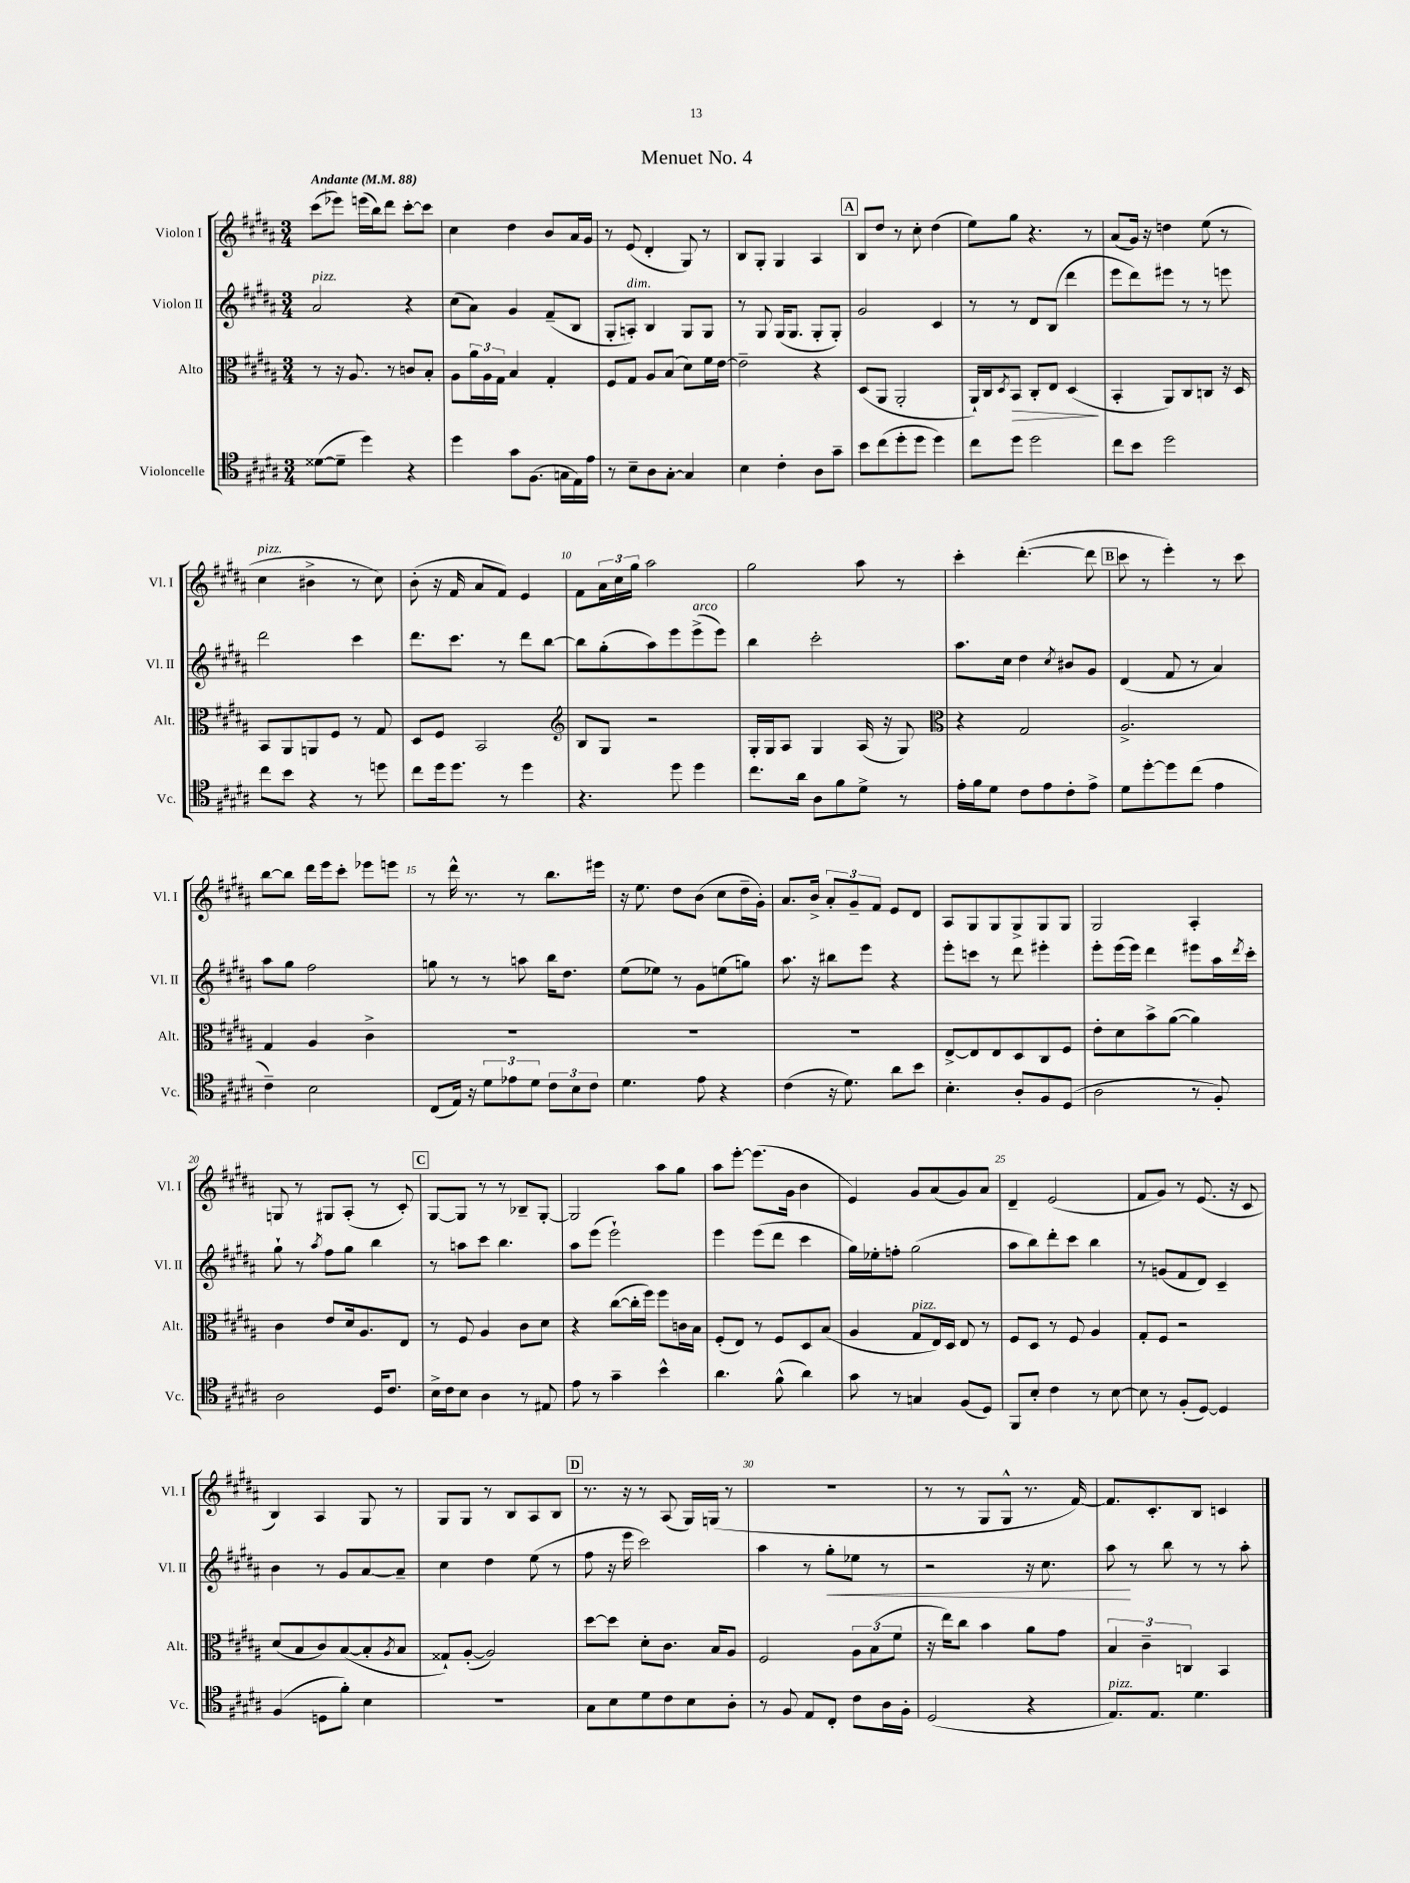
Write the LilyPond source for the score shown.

\header { title = "Menuet No. 4" }
<<
\new StaffGroup <<
\new Staff = "s0" \with { instrumentName = "Violon I" shortInstrumentName = "Vl. I" } {
    \clef treble \key b \major \numericTimeSignature \time 3/4 \tempo "Andante" 4 = 88
    cis'''8( ees'''8) e'''16( b''16) dis'''8 cis'''8~-. cis'''8 |
    cis''4 dis''4 b'8 ais'16 gis'16 |
    r8 e'8( dis'4-. gis8) r8 |
    b8 gis8-. gis4 ais4 |
    \mark \markup { \box "A" } b8 dis''8 r8 cis''8-. dis''4( |
    e''8) gis''8 r4. r8 |
    ais'8( gis'16) r16 d''4 e''8( r8 |
    cis''4^\markup { \italic "pizz." } bis'4-> r8 cis''8) |
    b'8-.( r16 fis'16 ais'8 fis'8) e'4 |
    fis'8 \tuplet 3/2 { ais'16 cis''16 gis''16 } ais''2 |
    gis''2 ais''8 r8 |
    cis'''4-. dis'''4.~-.( dis'''8 |
    \mark \markup { \box "B" } cis'''8 r8 e'''4-.) r8 cis'''8 |
    b''8~ b''8 dis'''16 e'''16 cis'''8-. ees'''8 e'''8 |
    r8 dis'''16-^ r8. r8 b''8. eis'''16 |
    r16 e''8. dis''8 b'8( cis''8 dis''16-- gis'16-.) |
    ais'8. b'16-> \tuplet 3/2 { ais'8-. gis'8-- fis'8 } e'8 dis'8 |
    ais8 gis8 gis8 gis8-> gis8 gis8 |
    gis2 ais4-. |
    g8 r8 gis8 ais8-.( r8 cis'8-.) |
    \mark \markup { \box "C" } gis8~ gis8 r8 r8 bes8-- gis8~-. |
    gis2 ais''8 gis''8 |
    ais''8 e'''8~-. e'''8.( gis'16 b'4 |
    e'4) gis'8 ais'8( gis'8) ais'8 |
    dis'4-- e'2( |
    fis'8 gis'8) r8 e'8.( r16 cis'8 |
    b4) ais4 gis8 r8 |
    gis8 gis8 r8 b8 ais8 b8 |
    \mark \markup { \box "D" } r8. r16 r8 ais8( gis16) g16( r8 |
    R2. |
    r8 r8 gis8 gis8-^ r8. fis'16~) |
    fis'8. cis'8.-. b8 c'4 \bar "|." |
}
\new Staff = "s1" \with { instrumentName = "Violon II" shortInstrumentName = "Vl. II" } {
    \clef treble \key b \major \numericTimeSignature \time 3/4
    ais'2^\markup { \italic "pizz." } r4 |
    cis''8( ais'8) gis'4 fis'8--( b8 |
    gis8-. a8-.^\markup { \italic "dim." }) b4 gis8 gis8 |
    r8 gis8 gis16( gis8. gis8-. gis8-.) |
    \mark \markup { \box "A" } gis'2 cis'4 |
    r8 r8 dis'8 b8( dis'''4 |
    e'''8 dis'''8) eis'''8 r8 r8 e'''8 |
    dis'''2 cis'''4 |
    dis'''8. cis'''8. r8 dis'''8 b''8~ |
    b''8 gis''8-.( ais''8) e'''8 e'''8->^\markup { \italic "arco" }( e'''8) |
    b''4 cis'''2-. |
    ais''8. cis''16 dis''4 \acciaccatura { cis''8 } bis'8 gis'8 |
    \mark \markup { \box "B" } dis'4( fis'8 r8 ais'4) |
    ais''8 gis''8 fis''2 |
    g''8 r8 r8 a''8 b''16 dis''8. |
    e''8( ees''8) r8 gis'8 e''8( g''8) |
    ais''8. r16 bis''8 e'''8 r4 |
    e'''8-. c'''8 r8 dis'''8 eis'''4-. |
    e'''8-. e'''16( e'''16) dis'''4 eis'''8 ais''16 \acciaccatura { dis'''8 } cis'''16-. |
    gis''8-! r8 \acciaccatura { ais''8 } fis''8 gis''8 b''4 |
    \mark \markup { \box "C" } r8 a''8 cis'''8 b''4. |
    ais''8 e'''8( e'''2-!) |
    e'''4 e'''8( dis'''8 cis'''4 |
    gis''16) ees''16-. f''8-. gis''2( |
    ais''8 b''8) dis'''8-. cis'''8 b''4 |
    r8 g'8( fis'8 dis'8) cis'4-- |
    b'4 r8 gis'8 ais'8~ ais'8-- |
    cis''4 dis''4 e''8( r8 |
    \mark \markup { \box "D" } fis''8 r16 e'''16 cis'''2) |
    ais''4 r8 gis''8-.\< ees''8 r8 |
    r2 r16 cis''8. |
    ais''8\! r8 b''8 r8 r8 ais''8-. \bar "|." |
}
\new Staff = "s2" \with { instrumentName = "Alto" shortInstrumentName = "Alt." } {
    \clef alto \key b \major \numericTimeSignature \time 3/4
    r8 r16 ais8. r8 c'8 b8-. |
    ais8 \tuplet 3/2 { ais'16 ais16 gis16 } b4 gis4-. |
    fis8 gis8 ais8 b8( dis'8) fis'16 e'16~ |
    e'2-- r4 |
    \mark \markup { \box "A" } dis8( ais,8 ais,2-. |
    ais,16-!) cis16 \acciaccatura { dis8 } b,8\> cis8-. e8 dis4\!( |
    b,4-. ais,8) cis8 c8 r16 dis16 |
    b,8 ais,8 a,8 fis8 r8 gis8 |
    dis8 fis8 b,2 |
    \clef treble b8 gis8 r2 |
    gis16-. gis16 ais8 gis4 ais16( r16 gis8) |
    \clef alto r4 gis2 |
    \mark \markup { \box "B" } ais2.-> |
    gis4 ais4 cis'4-> |
    R2. |
    R2. |
    R2. |
    e8~-> e8 e8 dis8 cis8 fis8 |
    e'8-. dis'8 b'8-> ais'8~( ais'4) |
    cis'4 e'8 dis'16 ais8. e8 |
    \mark \markup { \box "C" } r8 fis8 ais4 cis'8 dis'8 |
    r4 cis''8~( cis''16-. fis''16) fis''8 c'16 b16 |
    fis8-.( e8) r8 fis8 dis8 b8( |
    ais4 gis8^\markup { \italic "pizz." } e16) dis16 e8 r8 |
    fis8 dis8 r8 fis8 ais4 |
    gis8-. fis8 r2 |
    dis'8( b8 cis'8) b8~( b8-. \acciaccatura { ais8 } b8 |
    gisis8-!) ais8~-.( ais2) |
    \mark \markup { \box "D" } dis''8~ dis''8 dis'8-. cis'8. b16 ais8 |
    fis2 \tuplet 3/2 { ais8 b8( fis'8 } |
    r16 e''16) cis''8 b'4 ais'8 gis'8 |
    \tuplet 3/2 { b4 cis'4-- c4 } b,4 \bar "|." |
}
\new Staff = "s3" \with { instrumentName = "Violoncelle" shortInstrumentName = "Vc." } {
    \clef tenor \key b \major \numericTimeSignature \time 3/4
    disis'8~( disis'8-- dis''4) r4 |
    dis''4 gis'8 fis8.( g16 e16) e'16 |
    r8 b8-- ais8 gis8~-. gis4 |
    b4 cis'4-. ais8 gis'8-- |
    \mark \markup { \box "A" } b'8 cis''8( dis''8-. dis''8 dis''4) |
    cis''8 dis''8 dis''2 |
    cis''8 b'8 dis''2 |
    cis''8 b'8 r4 r8 d''8 |
    cis''8 dis''16 dis''8. r8 dis''4 |
    r4. dis''8 dis''4 |
    cis''8. ais'16 ais8 fis'8 dis'8-> r8 |
    e'16-. fis'16 dis'8 cis'8 e'8 cis'8-. e'8-> |
    \mark \markup { \box "B" } dis'8 dis''8~-. dis''8 cis''8( e'4 |
    cis'4--) b2 |
    cis8( e16) r16 \tuplet 3/2 { dis'8 ees'8 dis'8 } \tuplet 3/2 { cis'8 b8 cis'8 } |
    dis'4. e'8 r4 |
    cis'4( r16 dis'8.) ais'8 b'8 |
    b4.-. ais8-. fis8 dis8( |
    ais2 r8 fis8-.) |
    ais2 dis16 cis'8. |
    \mark \markup { \box "C" } b16-> cis'16 b8 ais4 r8 eis8 |
    e'8 r8 gis'4-- b'4-^ |
    ais'4. fis'8-^( ais'4) |
    gis'8 r8 g4 fis8( dis8) |
    fis,8 b8-. cis'4 r8 b8~ |
    b8 r8 fis8-.( dis8~) dis4 |
    fis4( d8 fis'8-.) b4 |
    R2. |
    \mark \markup { \box "D" } gis8 b8 dis'8 cis'8 b8 ais8-. |
    r8 fis8 e8 cis8-. cis'8 ais16 fis16-. |
    dis2( r4 |
    e8.^\markup { \italic "pizz." }) e8. dis'4. \bar "|." |
}
>>
>>
\layout { \context { \Score \override BarNumber.break-visibility = ##(#f #t #t) barNumberVisibility = #(every-nth-bar-number-visible 5) } }
